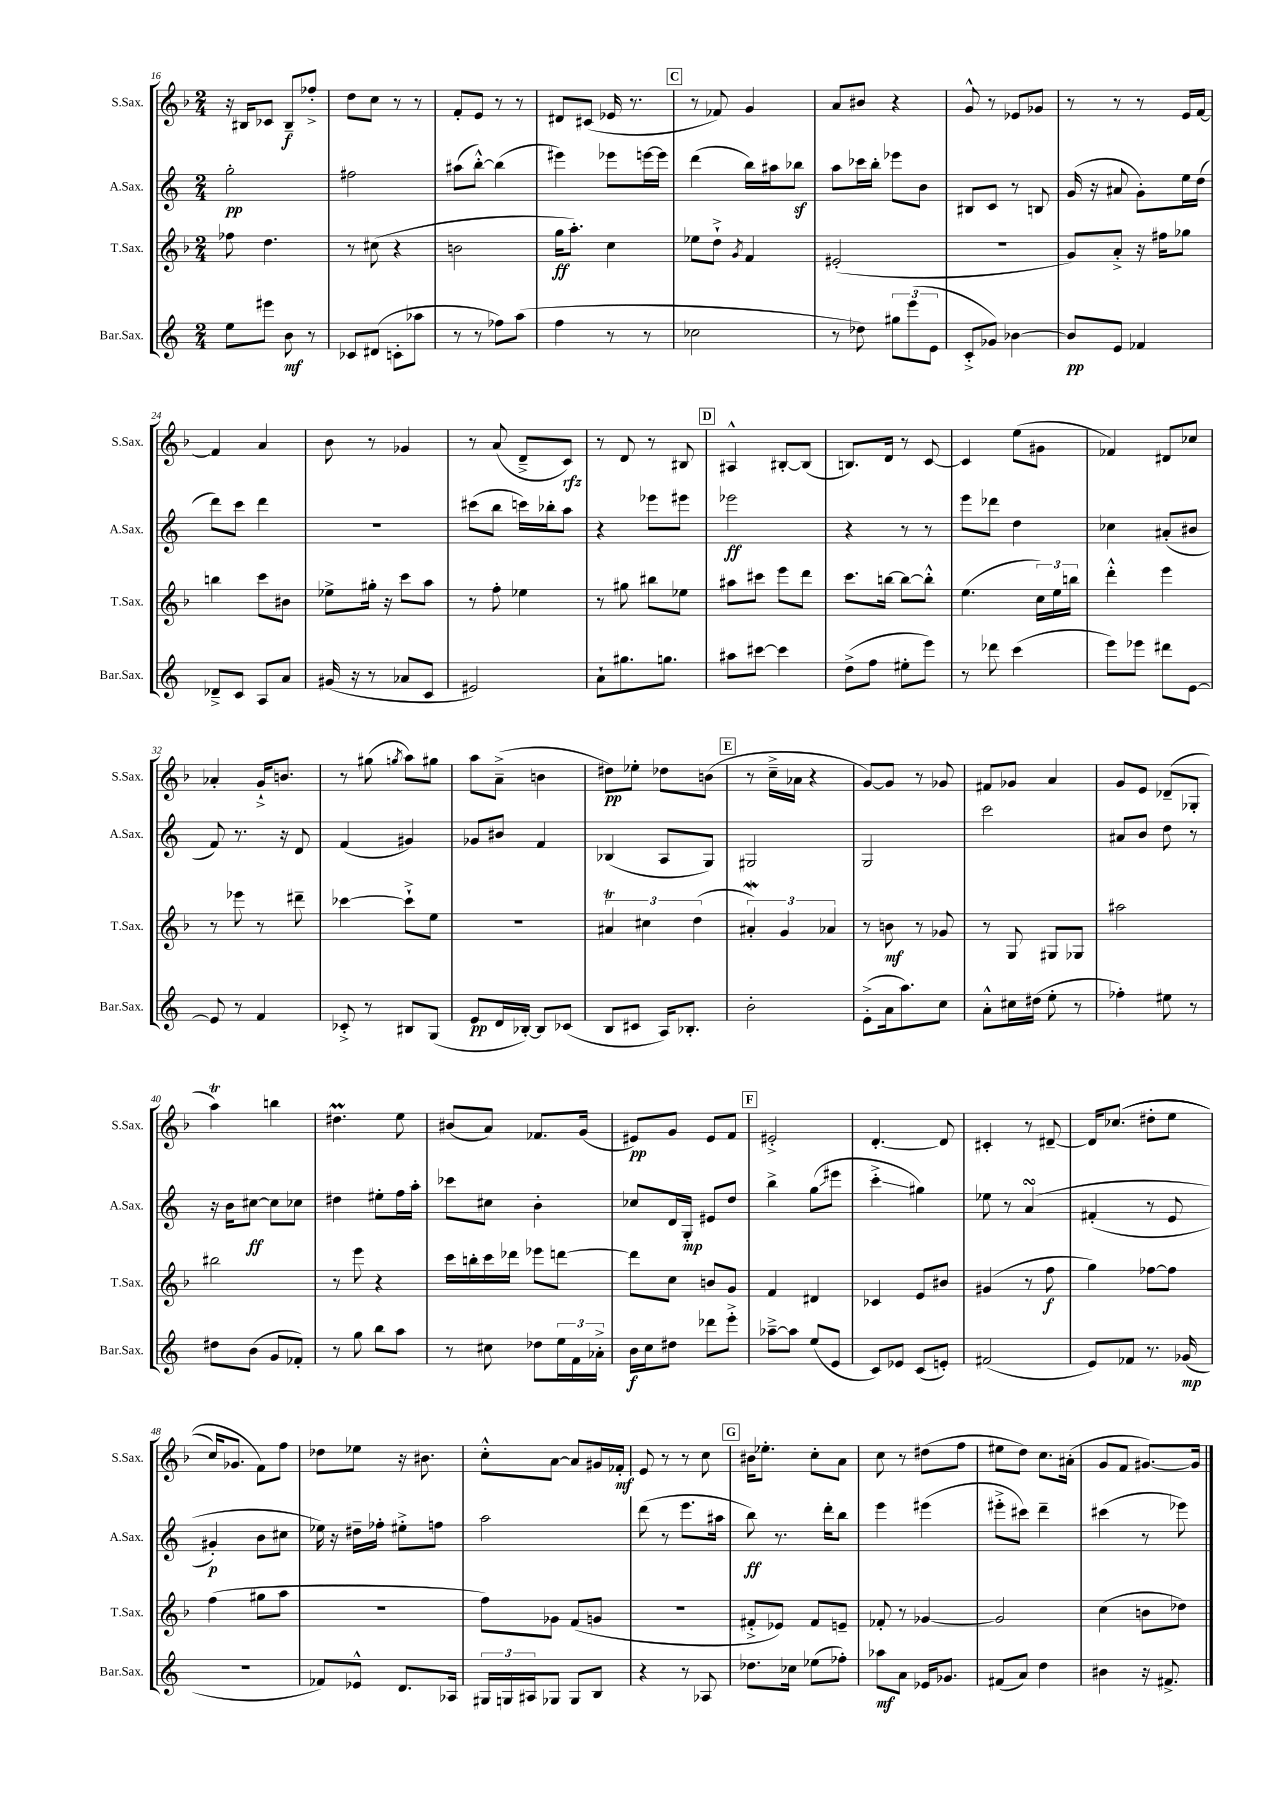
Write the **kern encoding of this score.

**kern	**kern	**kern	**kern
*staff4	*staff3	*staff2	*staff1
*clefG2	*clefG2	*clefG2	*clefG2
*k[]	*k[b-]	*k[]	*k[b-]
*M2/4	*M2/4	*M2/4	*M2/4
8ee\L	8ff-\	2gg'\	16r
.	.	.	16B#/LK
8eee#\J	4.dd\	.	8c-/J
8b\	.	.	8B#~/L
8r	.	.	8ff-'^/J
=	=	=	=
8c-/L	8r	2ff#\	8dd\L
(8d#/J	(8cc#\	.	8cc\J
8c'\L	4r	.	8r
8aa-\J	.	.	8r
=	=	=	=
8r	2b\	(8aa#\L	8f'/L
8r	.	[8bb'^^\J)	8e/J
8ff-\L)	.	(4bb\]	8r
(8aa\J	.	.	8r
=	=	=	=
4ff\	16gg\LK	4eee#\)	8d#/L
.	8.aa'\J)	.	.
.	.	.	(8c#/J
8r	4cc\	8eee-\L	16e-/
.	.	.	8.r
8r	.	[16eee\L	.
.	.	16eee\]JJ	.
=	=	=	=
2cc-\	8ee-\L	(4ddd\	8r
.	8dd`^\J	.	8f-/)
.	8qg/	.	.
.	4f/	16bb\LL)	4g/
.	.	16aa#\J	.
.	.	8bb-\J	.
=	=	=	=
8r	(2e#'/	8aa\L	8a/L
8dd-\)	.	16ccc-\L	8b#/J
.	.	16bb'\JJ	.
12gg#\L	.	8eee-\L	4r
(12eee\	.	.	.
.	.	8b\J	.
12e\J	.	.	.
=	=	=	=
8c'^/L	2r	8B#/L	8g^^/
8g-/J)	.	8c/J	8r
[4b-\	.	8r	8e-/L
.	.	8B/	8g-/J
=	=	=	=
8b-/]L	8g/L)	(16g/	8r
.	.	16r	.
8e/J	8a'^/J	8a#/	8r
4f-/	16r	8g'\L)	8r
.	16ff#\LK	.	.
.	8gg-\J	16ee\L	16e/LL
.	.	(16dd\JJ	[16f/JJ
=	=	=	=
8d-~^/L	4bb\	8ddd\L)	4f/]
8c/J	.	8ccc\J	.
8A/L	8ccc\L	4ddd\	4a/
8a/J	8b#\J	.	.
=	=	=	=
(16g#/	8ee-^\L	2r	8b-\
16r	.	.	.
8r	16gg#'\Jk	.	8r
.	16r	.	.
8a-/L	8ccc\L	.	4g-/
8c/J	8aa\J	.	.
=	=	=	=
2e#/)	8r	(8ccc#\L	8r
.	8ff'\	8bb\J	(8a/
.	4ee-\	16ccc\LL)	8d~^/L
.	.	16bb-'\J	.
.	.	8aa\J	8c/J)
=	=	=	=
8a`\L	8r	4r	8r
8.gg#\	8gg#\	.	8d/
.	8bb#\L	8eee-\L	8r
8.gg\J	.	.	.
.	8ee-\J	8eee#\J	8B#/
=	=	=	=
8aa#\L	8aa#\L	2eee-\	4A#^^/
[8ccc#\J	8ccc#\J	.	.
4ccc#\]	8eee\L	.	[8B#'/L
.	8ddd\J	.	(8B#/]J
=	=	=	=
(8dd^\L	8.ccc\L	4r	8.B/L)
8ff\J	.	.	.
.	[16bb\Jk	.	16d/Jk
8ee#'\L	8bb\_L	8r	8r
8eee\J)	8bb'^^\]J	8r	[8c/
=	=	=	=
8r	(4.ee\	8eee\L	4c/]
8ddd-\	.	8ddd-\J	.
(4ccc\	.	4dd\	(8ee\L
.	24cc\LL)	.	8g#\J
.	24ee\	.	.
.	24bb\JJ	.	.
=	=	=	=
8eee\L)	4ddd'^^\	4cc-\	4f-/)
8eee-\J	.	.	.
8ddd#\L	4eee\	(8a#'/L	8d#/L
[8e\J	.	8b#/J	8cc-/J
=	=	=	=
8e/]	8r	8f/)	4a-'/
8r	8eee-\	8.r	.
4f/	8r	.	16g`^/LK
.	.	16r	8.b/J
.	8ddd#~\	8d/	.
=	=	=	=
8c-'^/	[4ccc-\	(4f/	8r
8r	.	.	(8gg#\
.	.	.	8qgg/
8B#/L	8ccc-`^\]L	4g#/)	8aa\L)
(8G/J	8ee\J	.	8gg#\J
=	=	=	=
8e/L	2r	8g-/L	8aa\L
16d/L	.	8b#/J	(8a~^\J
[16B-'/JJ)	.	.	.
8B-/]L	.	4f/	4b\
(8c-/J	.	.	.
=	=	=	=
8B/L	6a#/	(4B-/	8dd#\L)
8c#/J	.	.	8ee-'\J
.	6cc#\	.	.
16A/LK)	.	8A/L	8dd-\L
8.B-'/J	.	.	.
.	(6dd\	.	.
.	.	8G/J)	(8b\J
=	=	=	=
2b'\	6a#'/)	2G#/	8r
.	.	.	16cc~^\LL
.	6g/	.	.
.	.	.	16a-\JJ
.	.	.	4r
.	6a-/	.	.
=	=	=	=
(8e'^\L	8r	2G/	[8g/L)
16a\k	8b\	.	8g/]J
8.aa\)	.	.	.
.	8r	.	8r
8cc\J	8g-/	.	8g-/
=	=	=	=
8a'^^\L	8r	2ccc\	8f#/L
16cc#\L	8G/	.	8g-/J
(16dd#\JJ	.	.	.
8ee'\	8G#/L	.	4a/
8r	8G-/J	.	.
=	=	=	=
4ff-'\)	2aa#\	8a#/L	8g/L
.	.	8b/J	8e/J
8ee#\	.	8dd\	(8d-~/L
8r	.	8r	8G-'/J
=	=	=	=
8dd#\L	2bb#\	16r	4aa\)
.	.	16b\LK	.
(8b\J	.	[8cc#\J	.
8g/L	.	8cc#\]L	4bb\
8f-'/J)	.	8cc-\J	.
=	=	=	=
8r	8r	4dd#\	4.dd#\
8gg\	8eee\	.	.
8bb\L	4r	8ee#'\L	.
8aa\J	.	16ff\L	8ee\
.	.	16aa'\JJ	.
=	=	=	=
8r	16ccc\LL	8ccc-\L	(8b#/L
.	16bb'\	.	.
8cc#\	16ccc\	8cc#\J	8a/J)
.	16ddd-\JJ	.	.
8dd-\L	8eee-\L	4b'\	8.f-/L
24ee\L	[8ddd\J	.	.
24f\	.	.	.
.	.	.	(16g/Jk
24a-'^\JJ	.	.	.
=	=	=	=
16b\LL	8ddd\]L	8cc-/L	8e#/L)
16cc\J	.	.	.
8dd#\J	8cc\J	16d/L	8g/J
.	.	16G'/JJ	.
8ddd-\L	8b/L	8e#/L	8e#/L
8eee'^\J	8g/J	8dd/J	8f/J
=	=	=	=
[8aa-~^\L	4f/	4bb^\	2e#'^/
8aa-\]J	.	.	.
(8ee/L	4d#/	(8gg\L	.
8e/J	.	8eee#\J	.
=	=	=	=
8c/L)	4c-/	4ccc'^\	[4.d'/
8e-/J	.	.	.
(8c/L	8e/L	4gg#\)	.
8e'/J)	8b#/J	.	8d/]
=	=	=	=
(2f#/	(4g#/	8ee-\	4c#'/
.	.	8r	.
.	8r	&(4a/	8r
.	8ff\	.	[8d#~/
=	=	=	=
8e/L)	4gg\)	(4f#'/	16d#/]LK
.	.	.	&((8.cc-/J
8f-/J	.	.	.
8.r	[8ff-\L	8r	8dd#'\L
.	8ff-\]J	8e/	8ee\J
(16g-/	.	.	.
=	=	=	=
2r	(4ff\	4g#'/)	16cc/LK)
.	.	.	8.g-/J
.	8gg#\L	8b\L	8f\L&)
.	8aa\J	8cc#\J	8ff\J
=	=	=	=
8f-/L)	2r	16ee-\&)	8dd-\L
.	.	16r	.
8e-^^/J	.	16dd#~\LL	8ee-\J
.	.	16ff-'\JJ	.
8.d/L	.	8ee#'^\L	16r
.	.	.	8.b#\
.	.	8ff\J	.
16A-/Jk	.	.	.
=	=	=	=
24G#/LL	8ff\L)	2aa\	8cc'^^\L
24G/	.	.	.
24A#/J	.	.	.
8G-/J	8g-\J	.	[8a\J
8G-/L	(8f/L	.	8a/]L
8B/J	8g/J	.	16g#/L
.	.	.	16f-'/JJ
=	=	=	=
4r	2r	(8ddd\	8e/
.	.	8r	8r
8r	.	8.eee\L	8r
8A-/	.	.	8cc\
.	.	16aa#\Jk	.
=	=	=	=
8.dd-\L	8f#'^/L	8bb\)	16b#\LK
.	.	.	8.ee-'\J
.	8e-/J)	8.r	.
16cc-\Jk	.	.	.
(8ee-\L	8f#/L	.	8cc'\L
.	.	16ddd'\LK	.
8ff-'\J)	8e~/J	8bb\J	8a\J
=	=	=	=
8aa-\L	8f-'/	4eee\	8cc\
8a\J	8r	.	8r
16e-/LK	[4g-/	(4eee#\	(8dd#\L
8.g-/J	.	.	.
.	.	.	8ff\J
=	=	=	=
(8f#/L	2g-/]	8eee#'^\L	8ee#\L
8a/J)	.	8ccc#\J)	8dd\J)
4dd\	.	4ddd~\	8.cc\L
.	.	.	(16a#'\Jk
=	=	=	=
4b#\	(4cc\	(4ccc#\	8g/L
.	.	.	8f/J
16r	8b\L	8r	[8.g#/L)
8.f#^/	.	.	.
.	8dd-\J)	8eee-\)	.
.	.	.	16g#/]Jk
==	==	==	==
*-	*-	*-	*-
